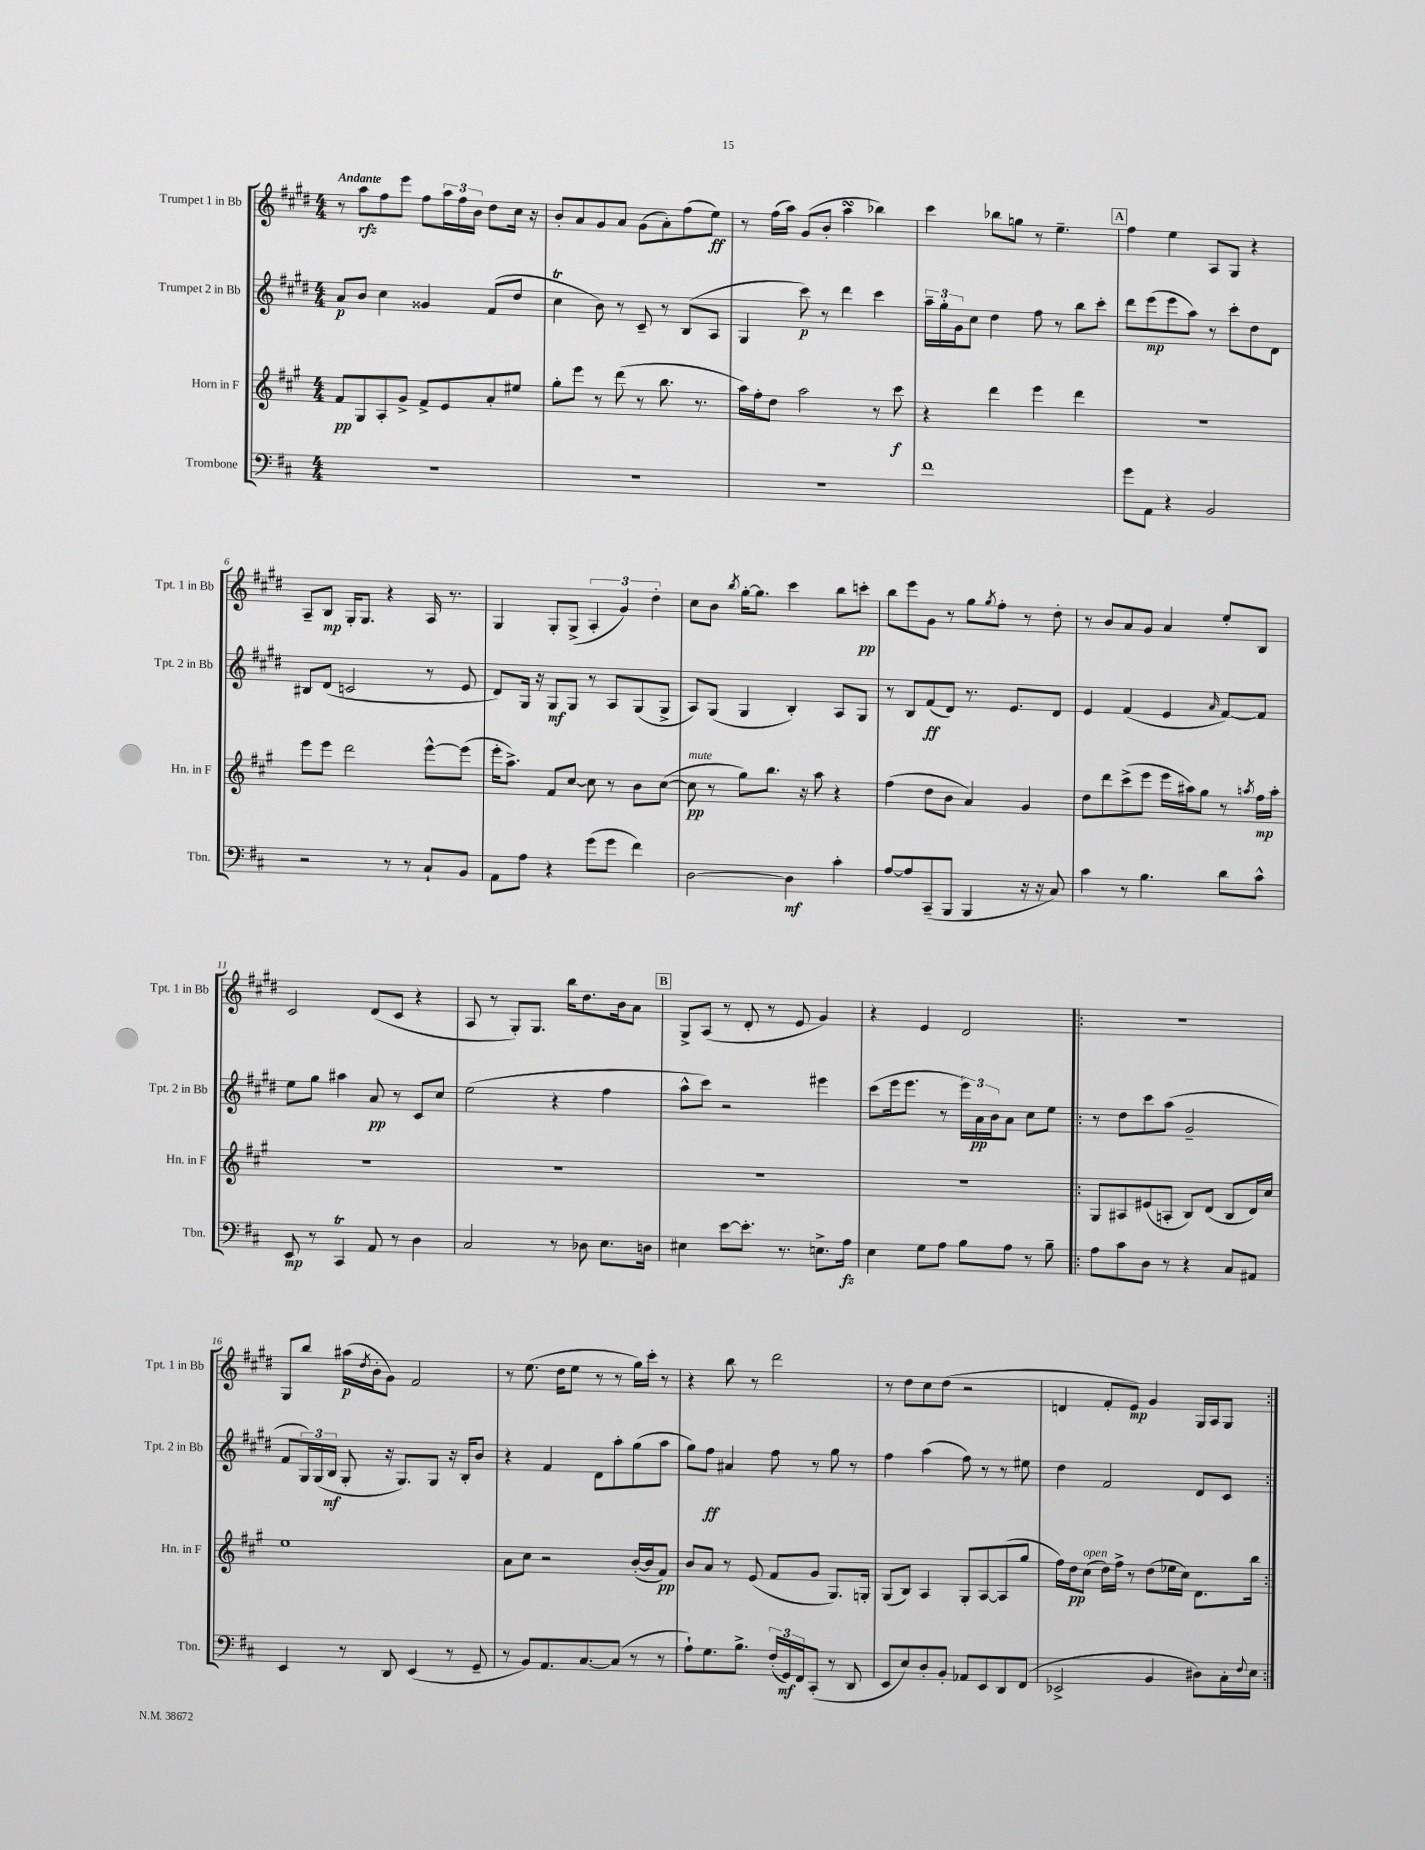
<<
\new StaffGroup <<
\new Staff = "s0" \with { instrumentName = "Trumpet 1 in Bb" shortInstrumentName = "Tpt. 1 in Bb" } {
    \clef treble \key e \major \numericTimeSignature \time 4/4 \tempo "Andante"
    r8 a''8\rfz fis''8 e'''8 fis''8 \tuplet 3/2 { a''16 fis''16 b'16 } dis''8 cis''16 r16 |
    b'8-. a'8 gis'8 a'8 gis'8( a'8-.) fis''8( e''8\ff) |
    r8 fis''16( a''16) gis'8( b'8-. a''4\turn bes''4) |
    cis'''4 bes''8 g''8 r8 e''4.-- |
    \mark \markup { \box "A" } fis''4 e''4 a8 gis8 r4 |
    a8-- b8\mp gis16-. gis8. r4 a16 r8. |
    gis4 gis8-. gis8->( \tuplet 3/2 { a4-. gis'4) dis''4-. } |
    cis''8 b'8 \acciaccatura { b''8 } gis''16~-. gis''8. cis'''4 b''8 c'''8-.\pp |
    b''8 e'''8 gis'8 r8 gis''8 \acciaccatura { gis''8 } fis''8-. r8 dis''8-. |
    r8 b'8 a'8 gis'8 a'4 e''8-. b8 |
    cis'2 dis'8( cis'8 r4 |
    a8 r8 gis8-.) gis8. b''16 dis''8. b'16 a'8 |
    \mark \markup { \box "B" } gis8-> a8( r8 dis'8-. r8 e'8 gis'4) |
    r4 e'4 dis'2 |
    \repeat volta 2 { R1 |
    gis8 b''8 ais''16\p( \acciaccatura { dis''8 } b'16-. gis'8) fis'2 |
    r8 e''8.( dis''16 e''8 r8 r8 gis''16) cis'''16-. r8 |
    r4 b''8 r8 dis'''2 |
    r8 dis''8 cis''8 dis''8( r2 |
    d'4 fis'8-. e'8\mp) gis'4 gis16 a16 gis8 | }
}
\new Staff = "s1" \with { instrumentName = "Trumpet 2 in Bb" shortInstrumentName = "Tpt. 2 in Bb" } {
    \clef treble \key e \major \numericTimeSignature \time 4/4
    a'8\p b'8 cis''4 gisis'4 fis'8( dis''8 |
    cis''4\trill b'8) r8 cis'8-- r8 b8( a8 |
    gis4 cis'''8\p) r8 dis'''4 cis'''4 |
    \tuplet 3/2 { a''16-- gis''16-. gis'16 } cis''8 dis''4 fis''8 r8 b''8 cis'''8-. |
    \mark \markup { \box "A" } dis'''8 e'''8\mp( e'''8 a''8) r8 cis'''8-. dis''8 dis'8 |
    bis8 dis'8( c'2 r8 e'8 |
    dis'8) gis16 r16 gis8\mf gis8 r8 a8 gis8( gis8-> |
    a8) gis8( gis4 b4-.) a8 gis8 |
    r8 b8 fis'8\ff( dis'8) r8. e'8. dis'8 |
    e'4 fis'4( e'4 \grace { a'16 } fis'8~) fis'8 |
    e''8 gis''8 ais''4 a'8\pp r8 cis'8 cis''8 |
    e''2( r4 fis''4 |
    \mark \markup { \box "B" } a''8-^ cis'''8) r2 eis'''4 |
    cis'''8( e'''16 e'''8. r8 \tuplet 3/2 { e'''16) a'16\pp b'16 } a'8 cis''8 e''8 |
    \repeat volta 2 { r8 dis''8 cis'''8 a''8( gis'2-- |
    fis'8 \tuplet 3/2 { gis16) gis16( b16\mf } gis8-. r16 gis8.) gis8 r16 b16-. b'8 |
    r4 fis'4 dis'8 a''8-. gis''8( a''8 |
    gis''8) fis''8\ff ais'4 fis''8 r8 gis''8 r8 |
    fis''4 a''4( fis''8) r8 r8 eis''8 |
    dis''4 fis'2 dis'8 cis'8 | }
}
\new Staff = "s2" \with { instrumentName = "Horn in F" shortInstrumentName = "Hn. in F" } {
    \clef treble \key a \major \numericTimeSignature \time 4/4
    fis'8\pp gis8 a8-. gis'8-> fis'8-> e'8 a'8-. eis''8 |
    gis''8-. e'''8 r8 d'''8( r8 b''8. r8. |
    a''16) fis''16-. d''8 a''2 r8 cis'''8\f |
    r4 d'''4 e'''4 d'''4 |
    \mark \markup { \box "A" } r1 |
    e'''8 e'''8 d'''2 e'''8~-^ e'''8( |
    e'''16-. a''8.->) fis'8 cis''8~ cis''8 r8 b'8 cis''8~( |
    cis''8\pp^\markup { \italic "mute" } r8 gis''8) b''8. r16 a''8 r4 |
    fis''4( d''8 b'8 a'4) gis'4 |
    d''8 d'''8 cis'''8->( e'''8 e'''16 ais''16) gis''8 r8 \acciaccatura { a''8 } fis''16\mp a''16-. |
    R1 |
    R1 |
    \mark \markup { \box "B" } R1 |
    R1 |
    \repeat volta 2 { gis8 ais8 eis'8( a8-. b8) d'8( b8 d'16) cis''16 |
    e''1 |
    a'8 cis''8 r2 b'16~-.( b'16 fis'8\pp) |
    b'8 a'8 r8 e'8( fis'8 gis'8 gis8.) g16-. |
    gis8( b8) a4 gis8-. a8~ a8( gis''8 |
    fis''16) d''16\pp cis''8^\markup { \italic "open" }( d''16) fis''16-> r8 d''8( ees''16 cis''16) d'8. b''16 | }
}
\new Staff = "s3" \with { instrumentName = "Trombone" shortInstrumentName = "Tbn." } {
    \clef bass \key d \major \numericTimeSignature \time 4/4
    R1 |
    R1 |
    R1 |
    fis'1 |
    \mark \markup { \box "A" } g'8 a,8 r4 b,2 |
    r2 r8 r8 cis8-! b,8 |
    a,8 a8 r4 g'8( g'8 fis'4) |
    d2~ d4\mf cis'4-. |
    a8~ a8 cis,8--( b,,8 b,,4 r16 r16 cis8) |
    cis'4 r8 b4. d'8 cis'8-^ |
    e,8\mp r8 cis,4\trill a,8 r8 d4 |
    cis2 r8 des8 e8. d16 |
    \mark \markup { \box "B" } eis4 e'8~ e'8.-. r8. e8.-> a16\fz |
    e4 g8 a8 b8 a8 r8 b8-- |
    \repeat volta 2 { a8 cis'8 d8 r8 r4 cis8 ais,8 |
    e,4 r8 d,8 e,4( r8 g,8-- |
    r8 b,8) a,8. cis8.~ cis8( r8 r8 |
    a8-!) g8. b8.-> \tuplet 3/2 { fis16-.( g,16\mf) fis,16 } cis,8-.( r8 d,8 |
    e,8 e8) d8-. b,8-. aes,8 e,8 d,8 fis,8( |
    ees,2-> b,4 dis8) cis16-. \appoggiatura { fis8 } e16 | }
}
>>
>>
